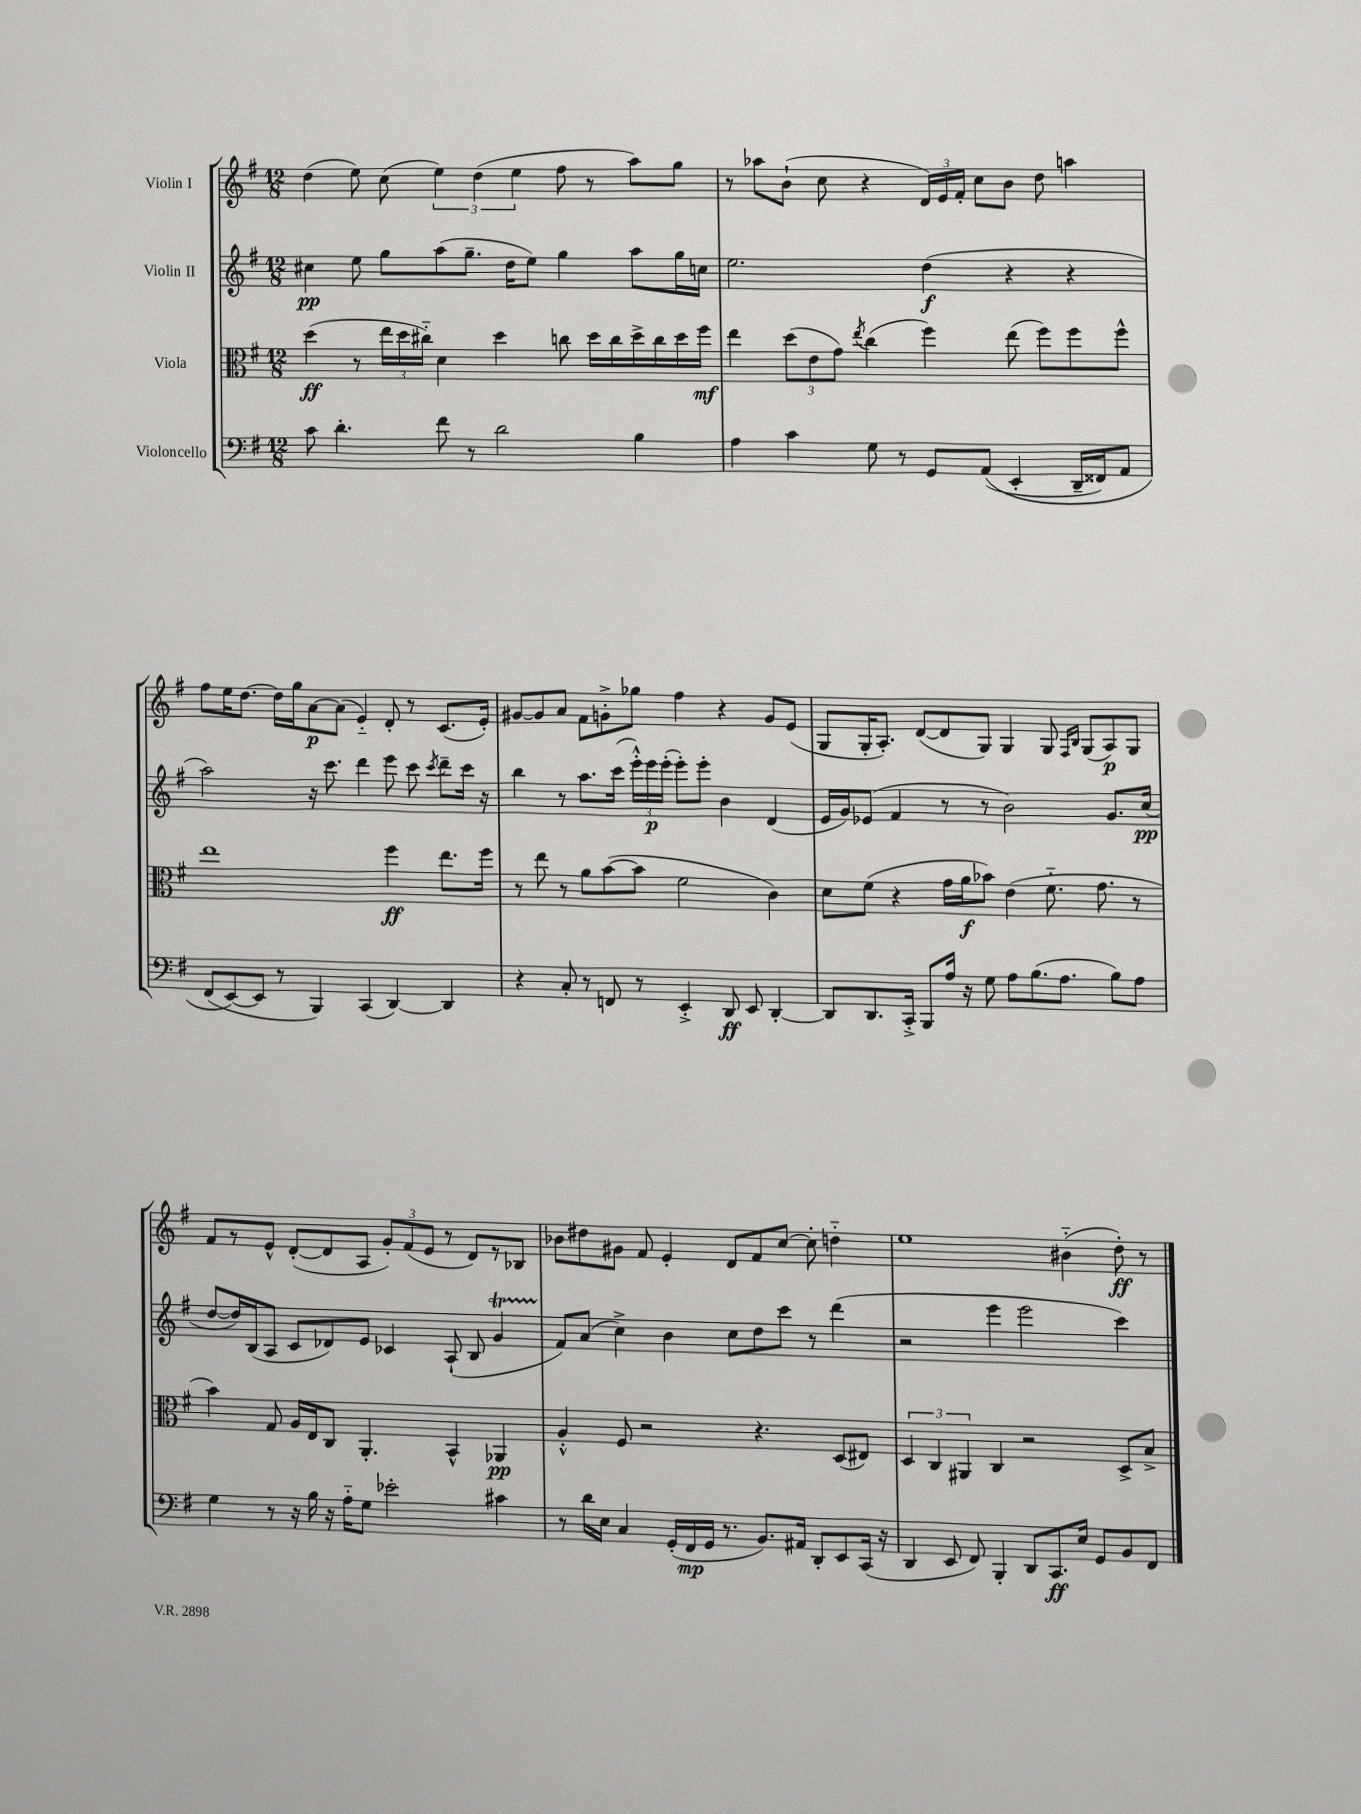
<<
\new StaffGroup <<
\new Staff = "s0" \with { instrumentName = "Violin I" } {
    \clef treble \key g \major \numericTimeSignature \time 12/8
    \autoBeamOff d''4( e''8) c''8( \tuplet 3/2 { e''4) d''4( e''4 } fis''8 r8 a''8[) g''8] |
    r8 aes''8[ b'8]-!( c''8 r4 \tuplet 3/2 { d'16[) e'16 fis'16]-. } c''8[ b'8] d''8 a''4 |
    fis''8[ e''16 d''8.]~ d''16[ g''16 a'8~\p a'8]( e'4-_) d'8-. r8 c'8.[( e'16]-.) |
    gis'8[~ gis'8 a'8] fis'8[ g'8-.-> ges''8] fis''4 r4 g'8[ e'8]( |
    g8[ g16-. a8.]-.) d'8[~( d'8 g8]) g4 g8 \grace { fis16[ b16] } g8[( a8\p) g8] |
    fis'8[ r8 e'8]-^ d'8[~-.( d'8 a8] \tuplet 3/2 { g'8[-.) fis'8( e'8] } r8 d'8[) r8 bes8] |
    bes'8[ dis''8 gis'8] fis'8 e'4-. d'8[ fis'8 c''8]~ c''8-. d''4-_ |
    e''1 bis'4-_( d''8-.\ff) r8 \bar "|." |
}
\new Staff = "s1" \with { instrumentName = "Violin II" } {
    \clef treble \key g \major \numericTimeSignature \time 12/8
    \autoBeamOff cis''4\pp e''8 g''8[ a''8( g''8.]-- d''16[ e''8]) g''4 a''8[ g''16 c''16] |
    e''2. d''4\f( r4 r4 |
    a''2) r16 c'''8. d'''4 e'''8 c'''8 \acciaccatura { c'''8 } d'''8[-- c'''16] r16 |
    b''4 r8 a''8.[ c'''16]( \tuplet 3/2 { e'''16[-.-^) e'''16\p e'''16]-.( } e'''8[-.) e'''8]-. b'4 d'4( |
    e'16[ g'16) ees'8]( fis'4 r8 r8 b'2) g'8.[ c''16]\pp( |
    d''8[~ d''16) b16( a8] c'8[ des'8) e'8] ces'4 a8-!( b8 g'4\startTrillSpan |
    fis'8[\stopTrillSpan) a'8]( c''4->) b'4 c''8[ d''8 c'''8] r8 d'''4( |
    r2 e'''4 e'''2 c'''4) \bar "|." |
}
\new Staff = "s2" \with { instrumentName = "Viola" } {
    \clef alto \key g \major \numericTimeSignature \time 12/8
    \autoBeamOff d''4\ff( r8 \tuplet 3/2 { e''16[ d''16 cis''16]-_) } d'4 d''4 c''8 d''16[ c''16 d''16-> c''16 d''16 fis''16]\mf |
    e''4 \tuplet 3/2 { d''8[( e'8 g'8]) } \acciaccatura { e''8 } c''4( fis''4) e''8( fis''8[) fis''8 fis''8]-^ |
    e''1 fis''4\ff e''8.[ fis''16] |
    r8 e''8 r8 a'8[ b'8~( b'8] fis'2 c'4) |
    d'8[ fis'8]( r4 g'16[ a'16\f bes'8]) e'4( fis'8.-_ g'8. r8 |
    b'4) g8 a16[ e16 c8] a,4.-. b,4-^ aes,4\pp |
    a4-.-^ fis8 r2 r4. d8[( eis8]) |
    \tuplet 3/2 { d4 c4 ais,4 } c4 r2 d8[-> b8]-> \bar "|." |
}
\new Staff = "s3" \with { instrumentName = "Violoncello" } {
    \clef bass \key g \major \numericTimeSignature \time 12/8
    \autoBeamOff c'8 d'4.-. fis'8 r8 d'2 b4 |
    a4 c'4 g8 r8 g,8[ a,8](\( e,4-. d,16[-- fisis,16) a,8] |
    fis,8[( e,8~\) e,8] r8 b,,4) c,4( d,4~) d,4 |
    r4 c8-. r8 f,8 r8 e,4-.-> d,8\ff e,8 d,4~-. |
    d,8[ d,8. c,16]-.-> b,,8[ a16] r16 g8 a8[ b8.( a8.] b8[) a8] |
    g4 r8 r16 b16 r16 a16[-_ g8] ees'2-. cis'4 |
    r8 d'16[ e16] c4 g,16[-.( fis,16\mp g,16] r8. b,8.[) ais,16] d,8[-. e,8 c,16]( r16 |
    d,4 e,8 fis,8) b,,4-. d,8[ c,8.\ff e16] g,8[ b,8 fis,8] \bar "|." |
}
>>
>>
\layout { \context { \Score \remove "Bar_number_engraver" } }
